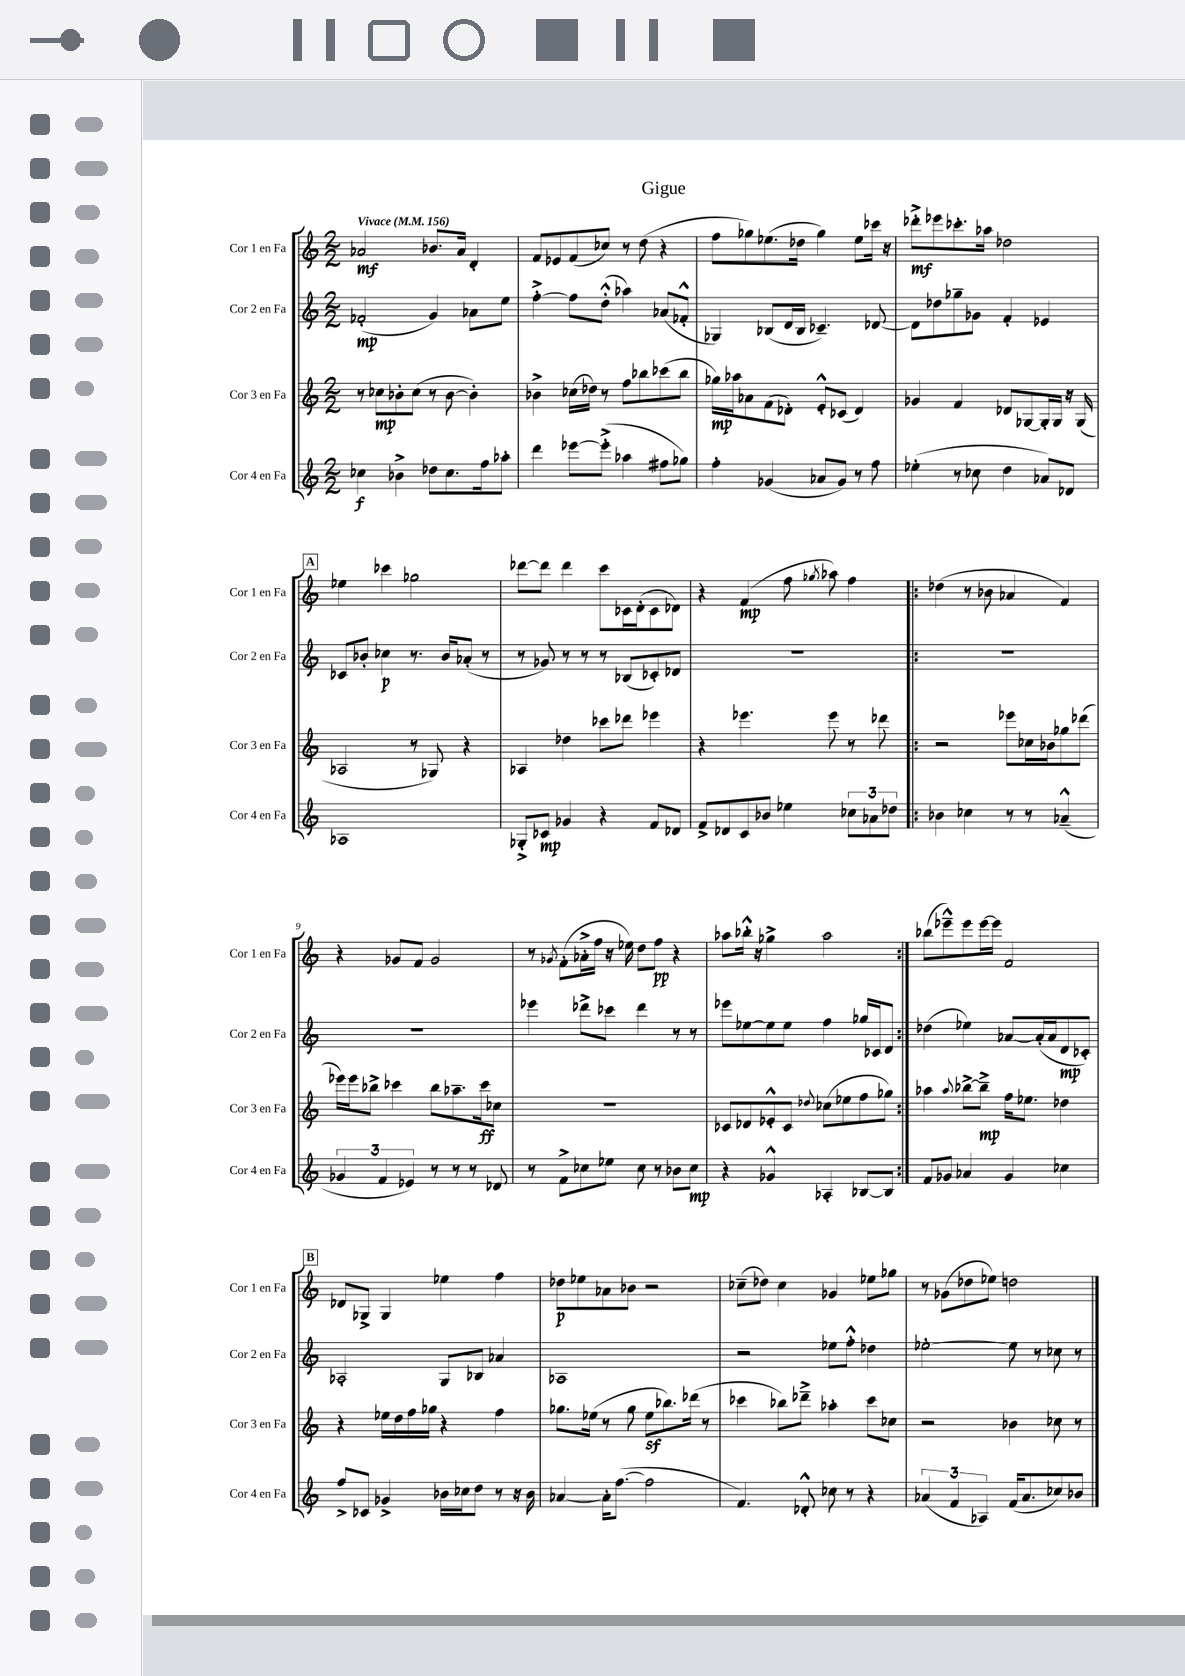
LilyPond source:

\header { title = "Gigue" }
<<
\new StaffGroup <<
\new Staff = "s0" \with { instrumentName = "Cor 1 en Fa" shortInstrumentName = "Cor 1 en Fa" } {
    \clef treble \key c \major \numericTimeSignature \time 2/2 \tempo "Vivace" 4 = 156
    \autoBeamOff aes'2\mf bes'8.[ aes'16] d'4-. |
    f'8[ ees'8 f'8( ces''8]) r8 d''8( r4 |
    f''8[ ges''8) ees''8.( des''16] ges''4) ees''8[ ces'''16] r16 |
    des'''8[-.->\mf ees'''8 ces'''8.-. aes''16] des''2 |
    \mark \markup { \box "A" } ees''4 ces'''4 ges''2 |
    des'''8[~ des'''8] des'''4 c'''8[ ces'16 d'16-.( ces'8 des'8]) |
    r4 f'4\mp( f''8 \acciaccatura { ges''8 } aes''8) f''4 |
    \repeat volta 2 { des''4( r8 bes'8 aes'4 f'4) |
    r4 ges'8[ f'8] ges'2 |
    r8 \acciaccatura { ges'8 } f'8[-.( aes'16-.-> f''16] r16 ees''16) d''8[ f''8]\pp r4 |
    aes''8[ bes''16]-.-^ r16 ges''4-> aes''2 | }
    bes''8[( ees'''8---^) ees'''8 ees'''16~ ees'''16] f'2 |
    \mark \markup { \box "B" } des'8[ ges8]-> ges4 ees''4 f''4 |
    des''8[\p ees''8 aes'8 bes'8] r2 |
    ces''8[--( des''8]) ces''4 ges'4 ees''8[ ges''8] |
    r8 ges'8[( des''8 ees''8]) d''2 \bar "|." |
}
\new Staff = "s1" \with { instrumentName = "Cor 2 en Fa" shortInstrumentName = "Cor 2 en Fa" } {
    \clef treble \key c \major \numericTimeSignature \time 2/2
    \autoBeamOff fes'2-.\mp( g'4) aes'8[ e''8] |
    f''4~-.-> f''8[ d''8]-.-^( aes''4) aes'8[( fes'8]-.-^ |
    ges4) bes8[( d'16 bes16] ces'4.--) des'8~ |
    des'8[ des''8 ges''8-- ges'8] f'4-. ees'4 |
    \mark \markup { \box "A" } ces'8[ bes'8]-. ces''4\p r8. bes'16[ aes'8]-.( r8 |
    r8 ges'8) r8 r8 r8 bes8[( ces'8-.) des'8] |
    R1 |
    \repeat volta 2 { R1 |
    R1 |
    ees'''4 des'''8[-> ces'''8] des'''4 r8 r8 |
    ees'''8[ ees''8~ ees''8 ees''8] f''4 ges''16[ ces'16 d'8] | }
    des''4( ees''4) aes'8[~ aes'16-.( aes'16 d'8\mp ces'8]-.) |
    \mark \markup { \box "B" } aes2-. g8[ bes8] aes'4 |
    aes1 |
    r2 ees''8[ f''8]-.-^ des''4 |
    ees''2~-. ees''8 r8 ces''8 r8 \bar "|." |
}
\new Staff = "s2" \with { instrumentName = "Cor 3 en Fa" shortInstrumentName = "Cor 3 en Fa" } {
    \clef treble \key c \major \numericTimeSignature \time 2/2
    \autoBeamOff r8 ces''8[\mp bes'8-. ces''8]( r8 bes'8~ bes'4-.) |
    bes'4-> ces''16[( des''16]) r8 f''8[ bes''8 ces'''8( bes''8] |
    ges''16[\mp) aes''16 aes'8 f'8( des'8]-.) e'8[-.-^ ces'8]( des'4) |
    ges'4 f'4 des'8[ ges8~ ges16-. ges16] r16 ges16( |
    \mark \markup { \box "A" } aes2 r8 ges8) r4 |
    aes4 des''4 ces'''8[ des'''8] ees'''4 |
    r4 ees'''4. ees'''8 r8 des'''8 |
    \repeat volta 2 { r2 ees'''8[ ces''16 bes'16 ges''8 des'''8]( |
    ees'''16[) ees'''16 bes''8]-> ces'''4 bes''8[ aes''8.-- ces'''16\ff ces''8] |
    R1 |
    ces'8[ des'8 ees'8-.-^ ces'8] \appoggiatura { des''8 } ces''8[( ees''8 f''8 ges''8]) | }
    aes''4 \appoggiatura { aes''8 } bes''8[~-> bes''8]--->\mp f''16[ ees''8.] des''4 |
    \mark \markup { \box "B" } r4 ees''16[ d''16 f''16 ges''16] r4 f''4 |
    ges''8.[ ees''16]( r8 ges''8 ees''8[\sf bes''8.) des'''16]( r8 |
    ces'''4 bes''8[) des'''8]---> aes''4-. ces'''8[ ces''8] |
    r2 bes'4 ces''8 r8 \bar "|." |
}
\new Staff = "s3" \with { instrumentName = "Cor 4 en Fa" shortInstrumentName = "Cor 4 en Fa" } {
    \clef treble \key c \major \numericTimeSignature \time 2/2
    \autoBeamOff ces''4\f bes'4-> des''8[ ces''8. f''16 aes''8]-. |
    d'''4 ees'''8[~ ees'''8]-.->( aes''4 fis''8[ ges''8]) |
    f''4-. ges'4( aes'8[ ges'8]) r8 f''8 |
    ees''4-.( r8 ces''8 d''4 aes'8[) des'8] |
    \mark \markup { \box "A" } aes1 |
    ges8[-.-> ces'8]\mp ges'4 r4 f'8[ des'8] |
    f'8[-> des'8 c'8 bes'8] ees''4 \tuplet 3/2 { ces''8[ aes'8 des''8] } |
    \repeat volta 2 { bes'4 ces''4 r8 r8 aes'4---^( |
    \tuplet 3/2 { ges'4 f'4 ees'4) } r8 r8 r8 des'8 |
    r8 f'8[-> ces''8 ees''8] ces''8 r8 bes'8[ ces''8]\mp |
    r4 ges'4-^ aes4-. bes8[~ bes8] | }
    f'8[ ges'8] aes'4 ges'4 ces''4 |
    \mark \markup { \box "B" } f''8[-> ces'8] ges'4-> bes'16[ ces''16 d''8] r8 r16 bes'16 |
    aes'4~ aes'16[-. f''8.]~( f''2 |
    f'4.) des'8-.-^ ces''8 r8 r4 |
    \tuplet 3/2 { aes'4( f'4 aes4) } f'16[( aes'8. ces''8) bes'8] \bar "|." |
}
>>
>>
